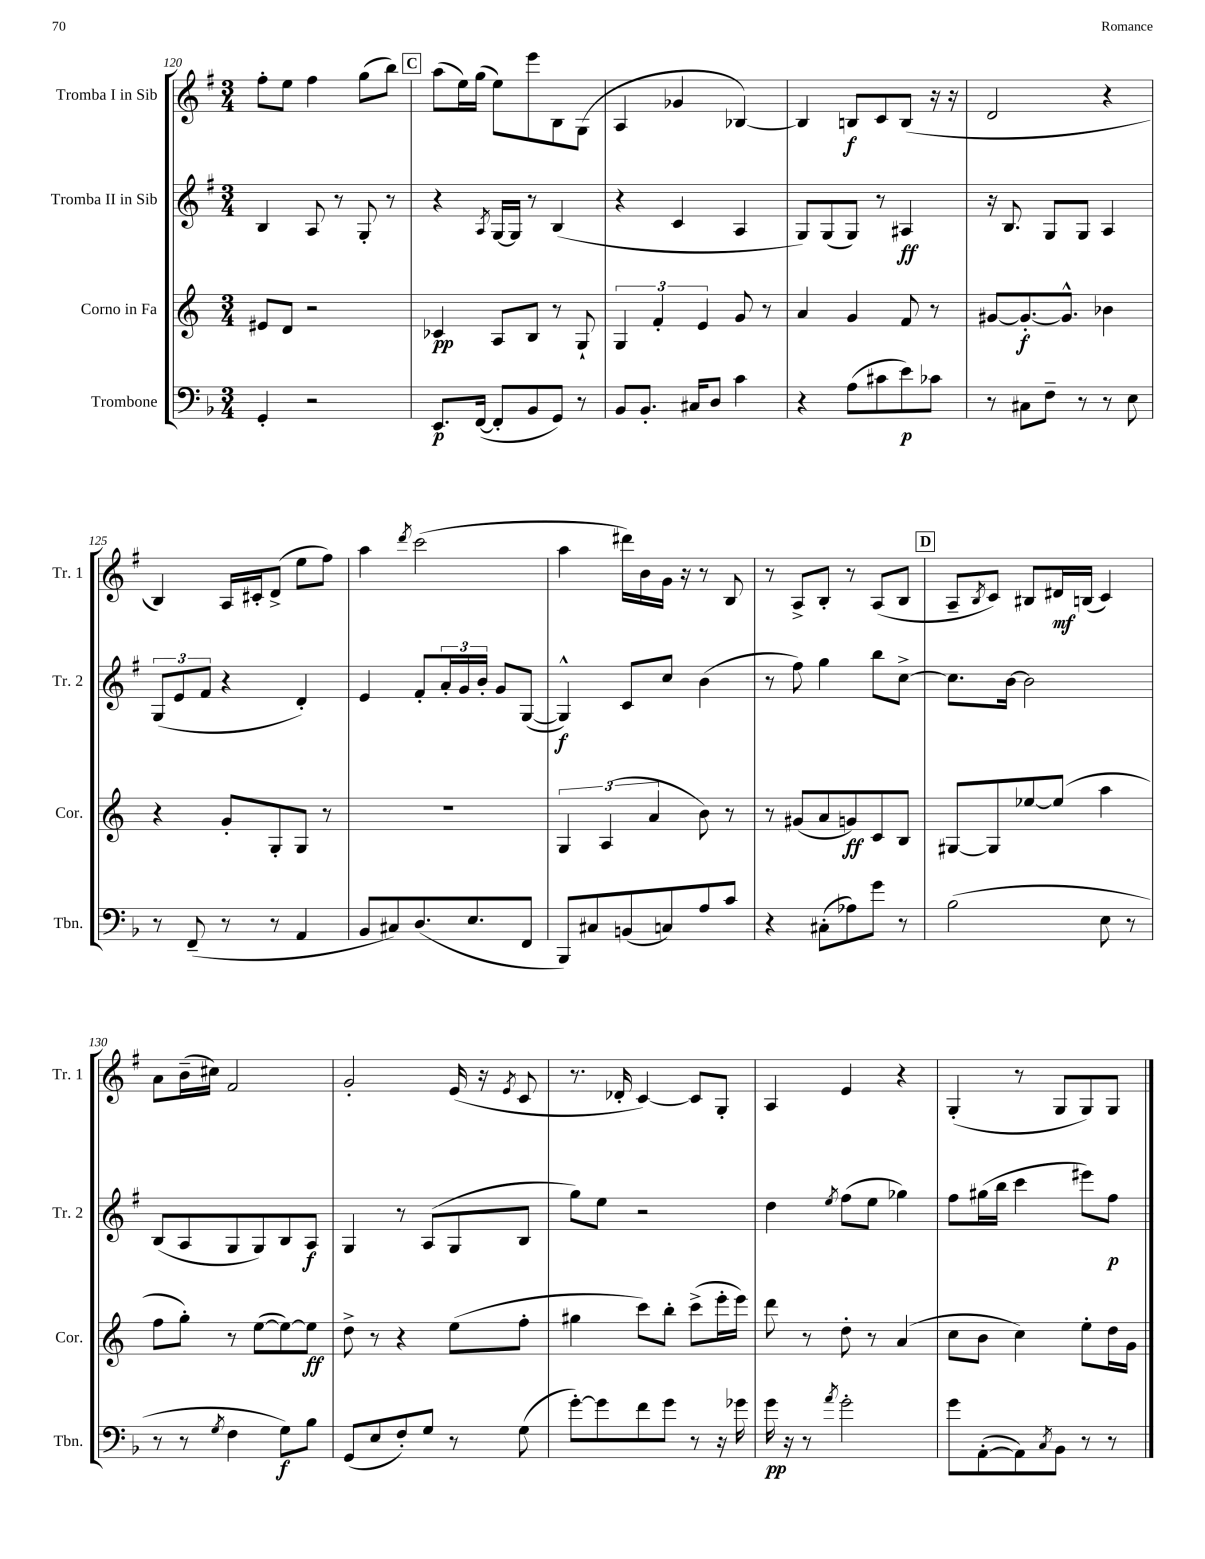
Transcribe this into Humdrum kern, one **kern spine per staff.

**kern	**kern	**kern	**kern
*staff4	*staff3	*staff2	*staff1
*clefF4	*clefG2	*clefG2	*clefG2
*k[b-]	*k[]	*k[f#]	*k[f#]
*M3/4	*M3/4	*M3/4	*M3/4
4GG'	8e#	4B	8ff#'
.	8d	.	8ee
2r	2r	8A	4ff#
.	.	8r	.
.	.	8G'	(8gg
.	.	8r	8bb)
=	=	=	=
8.EE	4c-	4r	(8aa
.	.	.	16ee)
([16FF	.	.	(16gg
.	.	8qA	.
8FF']	8A	[16G	8ee)
.	.	16G]	.
8BB-	8B	8r	8eee
8GG)	8r	(4B	8B
8r	8G`	.	(8G
=	=	=	=
8BB-	6G	4r	4A
8.BB-'	.	.	.
.	6f'	.	.
.	.	4c	4g-
16C#	.	.	.
.	6e	.	.
8D	.	.	.
4c	8g	4A	[4B-)
.	8r	.	.
=	=	=	=
4r	4a	8G)	4B-]
.	.	(8G	.
(8A	4g	8G)	8B
8c#	.	8r	8c
8e)	8f	4A#	(8B
8c-	8r	.	16r
.	.	.	16r
=	=	=	=
8r	[8g#	16r	2d
.	.	8.B	.
8C#	8.g#'_	.	.
8F~	.	8G	.
.	8.g#^^]	.	.
8r	.	8G	.
8r	4b-	4A	4r
8E	.	.	.
=	=	=	=
8r	4r	(12G	4B)
.	.	12e	.
(8FF~	.	.	.
.	.	12f#	.
8r	8g'	4r	16A
.	.	.	16c#'
8r	8G'	.	(8d^
4AA	8G	4d')	8ee
.	8r	.	8ff#)
=	=	=	=
8BB-	2.r	4e	4aa
8C#)	.	.	.
.	.	.	8qddd
(8.D	.	8f#'	(2ccc
.	.	24a'	.
.	.	24g	.
8.E	.	.	.
.	.	24b'	.
.	.	8g	.
8FF	.	([8G	.
=	=	=	=
8BBB-)	6G	4G^^])	4aa
8C#	.	.	.
.	(6A	.	.
(8BB	.	8c	16ddd#)
.	.	.	16b
.	6a	.	.
8C)	.	8cc	16g
.	.	.	16r
8A	8b)	(4b	8r
8c	8r	.	8B
=	=	=	=
4r	8r	8r	8r
.	(8g#	8ff#)	8A^
(8C#'	8a	4gg	8B'
8A-)	8g)	.	8r
8g	8c	8bb	(8A
8r	8B	[8cc^	8B
=	=	=	=
(2B-	[8G#	8.cc]	8A~
.	.	.	8qB
.	8G#]	.	8c)
.	.	[16b	.
.	[8ee-	2b]	8B#
.	(8ee-]	.	16d#
.	.	.	(16B
8E	4aa	.	4c)
8r	.	.	.
=	=	=	=
8r	8ff	(8B	8a
8r	8gg')	8A	(16b~
.	.	.	16cc#)
8qG	.	.	.
4F	8r	8G	2f#
.	([8ee	8G)	.
8G)	8ee_)	8B	.
8B-	8ee]	8A	.
=	=	=	=
(8GG	8dd^	4G	2g'
8E	8r	.	.
8F')	4r	8r	.
8G	.	(8A	.
8r	(8ee	8G	(16e
.	.	.	16r
.	.	.	8qe
(8G	8ff'	8B	8c
=	=	=	=
[8g')	4gg#	8gg)	8.r
8g]	.	8ee	.
.	.	.	16d-'
8f	8ccc)	2r	[4c)
8g	8bb'	.	.
8r	(8ccc^	.	8c]
16r	16eee'	.	8G'
16g-	16eee)	.	.
=	=	=	=
16g	8ddd	4dd	4A
16r	.	.	.
8r	8r	.	.
8qa	.	8qee	.
2g'	8dd'	(8ff#	4e
.	8r	8ee	.
.	(4a	4gg-)	4r
=	=	=	=
8g	8cc	8ff#	(4G'
([8AA'	8b	(16gg#	.
.	.	16bb	.
8AA])	4cc)	4ccc	8r
8qC	.	.	.
8BB-	.	.	8G
8r	8ee'	8eee#)	8G)
8r	16dd	8ff#	8G
.	16g	.	.
==	==	==	==
*-	*-	*-	*-
